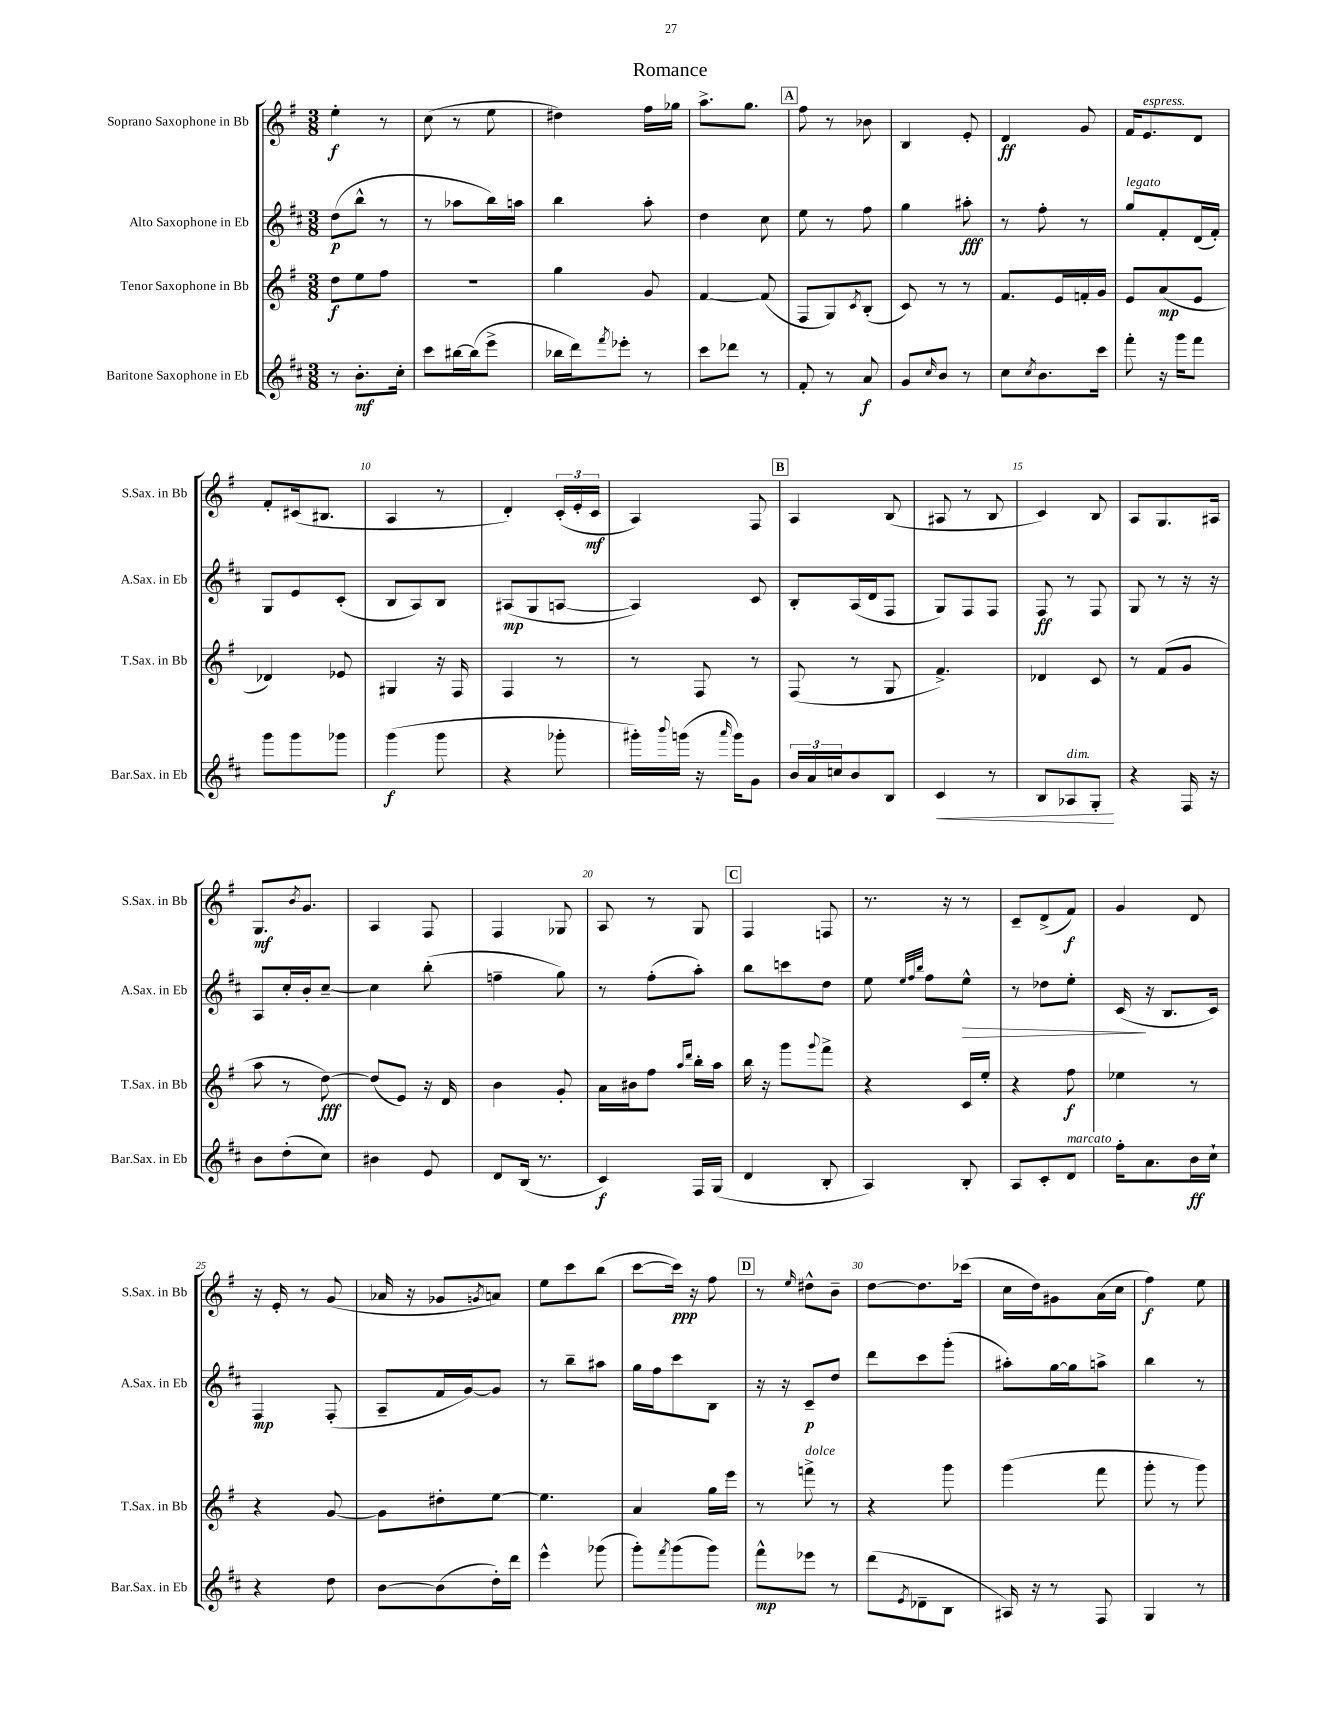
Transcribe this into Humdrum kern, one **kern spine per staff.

**kern	**kern	**kern	**kern
*staff4	*staff3	*staff2	*staff1
*clefG2	*clefG2	*clefG2	*clefG2
*k[f#c#]	*k[f#]	*k[f#c#]	*k[f#]
*M3/8	*M3/8	*M3/8	*M3/8
8r	8dd	(8dd	4ee'
8.b'	8ee	8bb^^	.
.	8ff#	8r	8r
16cc#'	.	.	.
=	=	=	=
8ccc#	4.r	8r	(8cc
[16bb#	.	8aa-	8r
(16bb#]	.	.	.
8eee^	.	16bb)	8ee
.	.	16aa	.
=	=	=	=
16bb-	4gg	4bb	4dd#)
16ddd)	.	.	.
8qfff#	.	.	.
8eee-'	.	.	.
8r	8g	8aa'	16ff#
.	.	.	16gg-
=	=	=	=
8ccc#	[4f#	4dd	8.aa^
8ddd-	.	.	.
.	.	.	8.gg
8r	(8f#]	8cc#	.
=	=	=	=
8f#'	8F#	8ee	8ff#
8r	8G)	8r	8r
.	8qc	.	.
8a	(8B'	8ff#	8b-
=	=	=	=
8g	8c)	4gg	4B
16qqcc#	.	.	.
8b	8r	.	.
8r	8r	8aa#'	8e'
=	=	=	=
8cc#	8.f#	8r	4d
8qcc#	.	.	.
8.b	.	8ff#'	.
.	16e	.	.
.	16f'	8r	8g
16ccc#	16g	.	.
=	=	=	=
8fff#'	8e	8gg	16f#
.	.	.	8.e
16r	(8a	8f#'	.
16ggg	.	.	.
8fff#	8e	(16d	8d
.	.	16f#')	.
=	=	=	=
8ggg	4d-)	8G	8f#'
8ggg	.	8e	(16c#
.	.	.	8.B#
8ggg-	8e-	(8c#'	.
=	=	=	=
(4ggg	4G#	8B	4A
.	.	8A)	.
8ggg	16r	8B	8r
.	16F#	.	.
=	=	=	=
4r	4F#	(8A#	4d')
.	.	8G	.
8ggg-'	8r	[8A	(24c'
.	.	.	24e'
.	.	.	24c
=	=	=	=
16ggg#')	8r	4A])	4A)
8qqbbb	.	.	.
(16ggg	.	.	.
16r	8F#	.	.
16qqaaa	.	.	.
16ggg)	.	.	.
8g	8r	8c#	8F#
=	=	=	=
24b	(8F#	8B'	4A
24a	.	.	.
24cc	.	.	.
8b	8r	(16A	.
.	.	16d	.
8B	8G	8F#	(8B
=	=	=	=
4c#	4.f#^)	8G)	8A#
.	.	8F#	8r
8r	.	8F#	8B
=	=	=	=
8B	4d-	8F#	4c)
8A-	.	8r	.
8G'	8c	8F#	8B
=	=	=	=
4r	8r	8G	8A
.	(8f#	8r	8.G
16F#	8g	16r	.
16r	.	16r	16A#
=	=	=	=
8b	8aa	8A	8.G
(8dd'	8r	16cc#'	.
.	.	.	8qb
.	.	16b'	8.g
8cc#)	[8dd)	[8cc#~	.
=	=	=	=
4b#	(8dd]	4cc#]	4A
.	8e)	.	.
8e	16r	(8bb'	8F#
.	16d	.	.
=	=	=	=
8d	4b	4ff~	4F#
(16B	.	.	.
8.r	.	.	.
.	8g'	8gg)	8G-
=	=	=	=
4c#)	16a	8r	8A
.	16b#	.	.
.	8ff#	(8ff#'	8r
.	16qqaa	.	.
.	16qqddd	.	.
16F#	16bb'	8aa')	8G
(16G	16aa	.	.
=	=	=	=
4d	16bb	8bb	4F#
.	16r	.	.
.	8ggg	8ccc	.
.	8qqggg	.	.
8B'	8fff#^	8dd	8F
=	=	=	=
4A)	4r	8ee	8.r
.	.	32qqee	.
.	.	32qqff#	.
.	.	32qqbb	.
.	.	8ff#	.
.	.	.	16r
8B'	16c	8ee^^	8r
.	16ee'	.	.
=	=	=	=
8A	4r	8r	8c~
8c#'	.	8dd-	(8d^
8d	8ff#	8ee'	8f#)
=	=	=	=
16ff#'	4ee-	(16c#	4g
8.a	.	16r	.
.	.	8.B	.
16b	8r	.	8d
16cc#`	.	16c#)	.
=	=	=	=
4r	4r	4F#	16r
.	.	.	16e'
.	.	.	8r
8dd	[8g	(8F#'	(8g
=	=	=	=
[8b	8g]	8A~	16a-
.	.	.	16r
(8b]	8dd#'	16f#	8g-
.	.	[16g)	.
.	.	.	8qg
16dd')	[8ee	8g]	8a)
16ddd	.	.	.
=	=	=	=
4eee^^	4.ee]	8r	8ee
.	.	8bb~	8ccc
(8ggg-	.	8aa#	(8bb
=	=	=	=
8ggg')	4a	16gg	[8ccc
.	.	16ff#	.
8qfff#	.	.	.
(8ggg	.	8ccc#	16ccc])
.	.	.	16r
8ggg)	16gg	8B	8ff#
.	16eee	.	.
=	=	=	=
8fff#^^	8r	16r	8r
.	.	16r	.
.	.	.	16qqee
8eee-	8fff^	8c#~	8dd#^^
8r	8r	8dd	8b~
=	=	=	=
(8ddd	4r	8ddd	[8dd
8qe	.	.	.
8d-~	.	8ccc#	8.dd]
8B	8ggg	(8ggg'	.
.	.	.	(16ccc-
=	=	=	=
16A#)	(4ggg	8aa#')	16cc
16r	.	.	16dd)
8r	.	[16gg	8g#
.	.	16gg]	.
8F#	8fff#	8aa^	(16a
.	.	.	16cc
=	=	=	=
4G	8ggg'	4bb	4ff#)
.	8r	.	.
8r	8ggg)	8r	8ee
==	==	==	==
*-	*-	*-	*-
